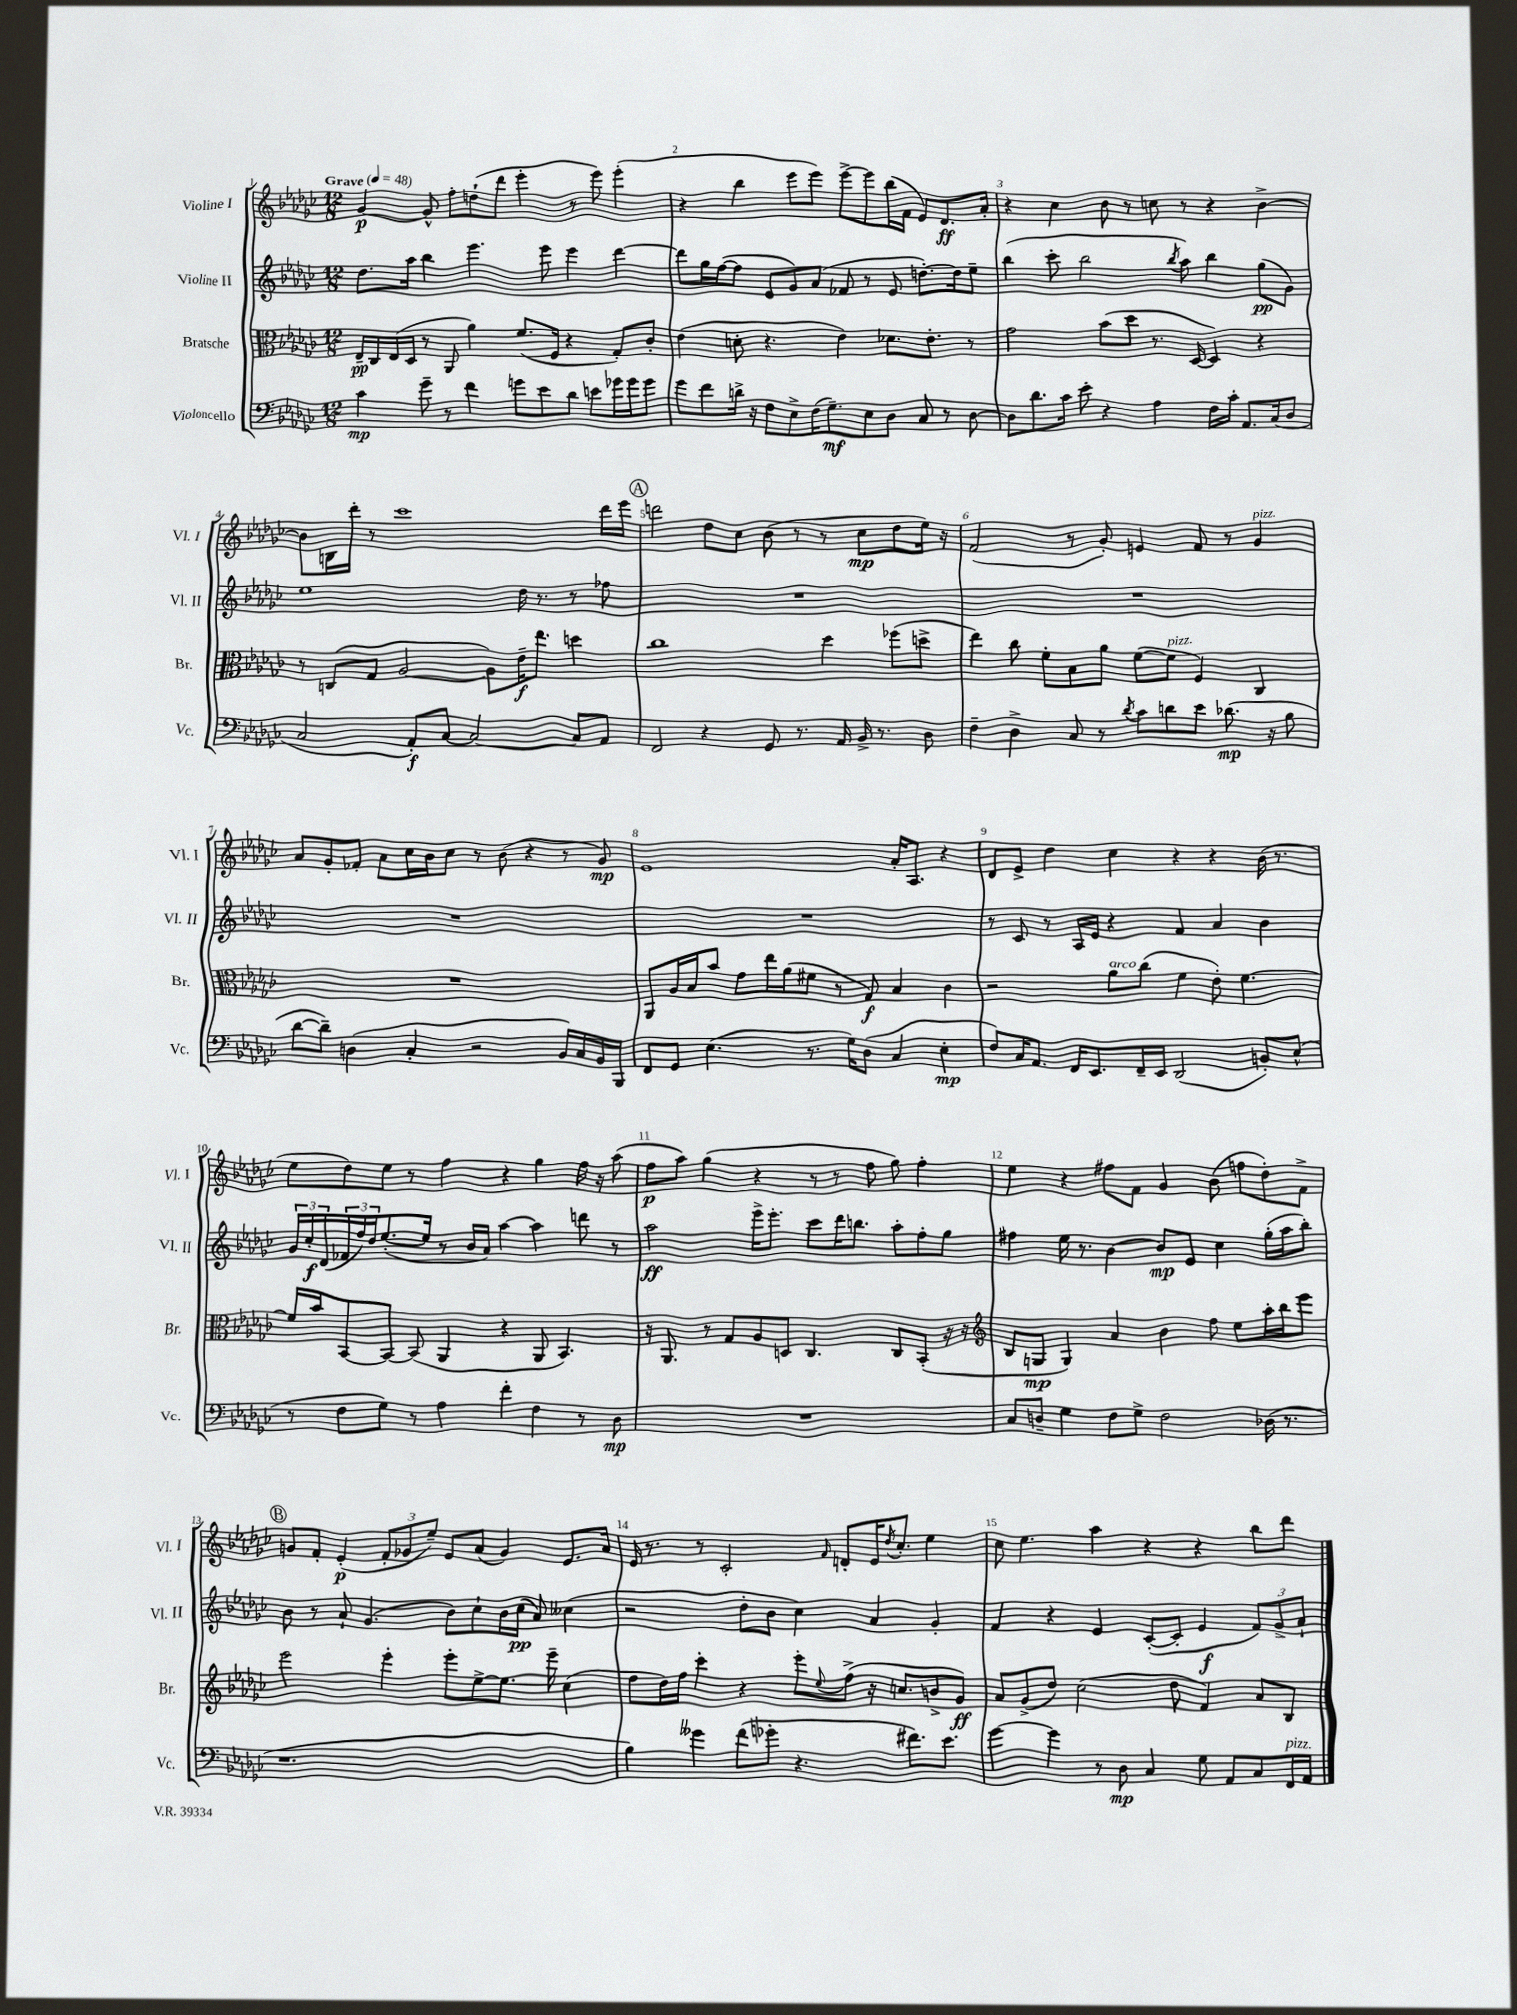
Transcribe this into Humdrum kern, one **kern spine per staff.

**kern	**dynam	**kern	**dynam	**kern	**dynam	**kern	**dynam
*part4	*part4	*part3	*part3	*part2	*part2	*part1	*part1
*staff4	*staff4	*staff3	*staff3	*staff2	*staff2	*staff1	*staff1
*I"Violoncello	*	*I"Bratsche	*	*I"Violine II	*	*I"Violine I	*
*I'Vc.	*	*I'Br.	*	*I'Vl. II	*	*I'Vl. I	*
*clefF4	*	*clefC3	*	*clefG2	*	*clefG2	*
*k[b-e-a-d-g-c-]	*	*k[b-e-a-d-g-c-]	*	*k[b-e-a-d-g-c-]	*	*k[b-e-a-d-g-c-]	*
*M12/8	*	*M12/8	*	*M12/8	*	*M12/8	*
*MM48	*	*MM48	*	*MM48	*	*MM48	*
=1	=1	=1	=1	=1	=1	=1	=1
!	!	!	!	!	!	!LO:TX:a:B:t=Grave	!
4c-\	mp	16E-~/LL	pp	8.dd-\L	.	[4g-/	p
.	.	16C-/	.	.	.	.	.
.	.	(16E-/	.	.	.	.	.
.	.	16D-/JJ	.	16aa-\Jk	.	.	.
8g-~\	.	8r	.	4bb-\	.	8g-^^/]	.
8r	.	8AA-/	.	.	.	8ff'\L	.
4f\	.	4a-\)	.	4.eee-\	.	(8ddn`\	.
.	.	.	.	.	.	8ddd-\J	.
8gn\L	.	(8.f/L	.	.	.	4eee-'\	.
8e-\	.	.	.	8eee-\	.	.	.
.	.	16F/Jk	.	.	.	.	.
8d-\J	.	4r	.	4eee-\	.	8r	.
8en\L	.	.	.	.	.	8eee-\)	.
16g-X\L	.	8G-'/L)	.	[4ddd-\	.	(4eee-'\	.
16g-\J	.	.	.	.	.	.	.
8g-\J	.	8c-'/J	.	.	.	.	.
=2	=2	=2	=2	=2	=2	=2	=2
8g-\L	.	(4e-\	.	8ddd-\L]	.	4r	.
8f\	.	.	.	16gg-\L	.	.	.
.	.	.	.	([16ff\J	.	.	.
16dn^\Jk	.	8dn'\	.	8ff\J]	.	4bb-\	.
16r	.	.	.	.	.	.	.
8F\L	.	4.r	.	8e-/L	.	.	.
8E-^\	.	.	.	8g-/)	.	8eee-\L	.
(16F\K	.	.	.	(8a-/J	.	8eee-\J)	.
8.G-~\)	mf	.	.	.	.	.	.
.	.	4e-\)	.	8f-X/	.	[8eee-^\L	.
8E-\	.	.	.	8r	.	8eee-\]	.
8D-\J	.	8.d-X\L	.	8e-/	.	(16bb-\L	.
.	.	.	.	.	.	16f\JJ	.
8C-/	.	.	.	[8.ddn'\L)	.	8e-/L)	.
.	.	8.e-'\J	.	.	.	.	.
8r	.	.	.	.	.	8.d-/	ff
.	.	.	.	16dd\k]	.	.	.
[8D-\	.	8r	.	8ee-~\J	.	.	.
.	.	.	.	.	.	16a-'/Jk	.
=3	=3	=3	=3	=3	=3	=3	=3
8D-\L]	.	2g-\	.	(4bb-\	.	4r	.
8.d-\	.	.	.	.	.	.	.
.	.	.	.	8ccc-'\	.	4cc-\	.
16c-\Jk	.	.	.	.	.	.	.
8e-'\	.	.	.	2bb-\	.	.	.
4r	.	(8b-\L	.	.	.	8b-\	.
.	.	8dd-\J	.	.	.	8r	.
4A-\	.	8.r	.	.	.	8ccn\	.
.	.	.	.	8qbb-/	.	.	.
.	.	.	.	8aa-\)	.	8r	.
.	.	[16D-/	.	.	.	.	.
16F\LL	.	4D-/])	.	4bb-\	.	4r	.
16c-'\JJ	.	.	.	.	.	.	.
8.AA-/L	.	.	.	.	.	.	.
.	.	4r	.	(8gg-\L	pp	[4b-^\	.
(16C-/k	.	.	.	.	.	.	.
8D-/J	.	.	.	8g-\J)	.	.	.
!!LO:LB:g=z
=4	=4	=4	=4	=4	=4	=4	=4
2C-/	.	8r	.	1ee-	.	8b-\L]	.
.	.	(8Cn/L	.	.	.	16Bn\L	.
.	.	.	.	.	.	16ddd-'\JJ	.
.	.	8G-/J	.	.	.	8r	.
.	.	[2A-/	.	.	.	1ccc-	.
8AA-'/L)	f	.	.	.	.	.	.
[8C-/J	.	.	.	.	.	.	.
2C-/_	.	.	.	.	.	.	.
.	.	8A-\L])	.	.	.	.	.
.	.	16e-~\K	f	16dd-\	.	.	.
.	.	8.ee-\J	.	8.r	.	.	.
8C-/L]	.	4ddn\	.	8r	.	.	.
8AA-/J	.	.	.	8ff-X\	.	16ddd-\LL	.
.	.	.	.	.	.	16eee-\JJ	.
!!LO:REH:place=s1:t=A
=5	=5	=5	=5	=5	=5	=5	=5
2FF/	.	1cc-	.	1.r	.	2dddn\	.
4r	.	.	.	.	.	8dd-\L	.
.	.	.	.	.	.	8cc-\J	.
8GG-/	.	.	.	.	.	(8b-\	.
8.r	.	.	.	.	.	8r	.
.	.	4dd-\	.	.	.	8r	.
16AA-/	.	.	.	.	.	.	.
16BB-^/	.	.	.	.	.	8cc-\L	mp
8.r	.	.	.	.	.	.	.
.	.	(8ff-X\L	.	.	.	8dd-\	.
8D-\	.	8ddn^\J	.	.	.	16ee-\Jk)	.
.	.	.	.	.	.	16r	.
=6	=6	=6	=6	=6	=6	=6	=6
4F~\	.	4ee-\)	.	1.r	.	(2f/	.
4D-^\	.	8cc-\	.	.	.	.	.
.	.	8f'\L	.	.	.	.	.
8C-/	.	8B-\	.	.	.	8r	.
8r	.	8a-\J	.	.	.	8g-'/)	.
8qd-/	.	.	.	.	.	.	.
8c-\L	.	([8f\L	.	.	.	4en/	.
!	!	!LO:TX:a:i:t=pizz.	!	!	!	!	!
8dn\	.	8f\J]	.	.	.	.	.
8e-\J	.	4F/)	.	.	.	8f/	.
(8.d-X\	mp	.	.	.	.	8r	.
!	!	!	!	!	!	!LO:TX:a:i:t=pizz.	!
.	.	4C-/	.	.	.	4g-/	.
16r	.	.	.	.	.	.	.
8B-\	.	.	.	.	.	.	.
!!LO:LB:g=z
=7	=7	=7	=7	=7	=7	=7	=7
[8d-\L	.	1.r	.	1.r	.	8a-/L	.
8d-~\J])	.	.	.	.	.	8g-'/	.
(4Dn\	.	.	.	.	.	8f-X'/J	.
.	.	.	.	.	.	8a-\L	.
4C-'/	.	.	.	.	.	16cc-\L	.
.	.	.	.	.	.	16b-\J	.
.	.	.	.	.	.	8cc-\J	.
2r	.	.	.	.	.	8r	.
.	.	.	.	.	.	(8b-\	.
.	.	.	.	.	.	4r	.
16BB-/LL)	.	.	.	.	.	8r	.
16C-/	.	.	.	.	.	.	.
16BB-/	.	.	.	.	.	8g-/)	mp
16BBB-/JJ	.	.	.	.	.	.	.
=8	=8	=8	=8	=8	=8	=8	=8
8FF/L	.	8AA-/L	.	1.r	.	1e-	.
8GG-/J	.	16A-/L	.	.	.	.	.
.	.	16B-/J	.	.	.	.	.
(4.E-\	.	8b-/J	.	.	.	.	.
.	.	8g-\L	.	.	.	.	.
.	.	16ee-\L	.	.	.	.	.
.	.	(16a-\J	.	.	.	.	.
8.r	.	8f#X\J	.	.	.	.	.
.	.	8r	.	.	.	.	.
16G-\KL)	.	.	.	.	.	.	.
(8D-\J	.	8G-/)	f	.	.	.	.
4C-/	.	4B-/	.	.	.	16a-'/KL	.
.	.	.	.	.	.	8.A-/J	.
4E-'\	mp	4c-\	.	.	.	4r	.
=9	=9	=9	=9	=9	=9	=9	=9
8F/L)	.	2r	.	8r	.	8d-/L	.
16C-/K	.	.	.	8c-/	.	8e-^/J	.
8.AA-/J	.	.	.	.	.	.	.
.	.	.	.	8r	.	4dd-\	.
16FF/KL	.	.	.	16A-/LL	.	.	.
8.EE-/	.	.	.	16e-/JJ	.	.	.
!	!	!LO:TX:a:i:t=arco	!	!	!	!	!
.	.	8a-\L	.	4r	.	4cc-\	.
16FF~/L	.	(8cc-\J	.	.	.	.	.
16EE-/JJ	.	.	.	.	.	.	.
(2DD-/	.	4f\	.	4f/	.	4r	.
.	.	8e-'\)	.	4a-/	.	4r	.
.	.	[4.f\	.	.	.	.	.
8BBn'/L)	.	.	.	4b-\	.	(16b-\	.
.	.	.	.	.	.	8.r	.
(8E-^^/J	.	.	.	.	.	.	.
!!LO:LB:g=z
=10	=10	=10	=10	=10	=10	=10	=10
8r	.	16f/LL]	.	24g-/LL	.	8ee-\L	.
.	.	.	.	24cc-'/	f	.	.
.	.	16b-/J	.	.	.	.	.
.	.	.	.	(24d-/	.	.	.
8F\L	.	[8BB-/	.	24f-X/	.	8dd-\)	.
.	.	.	.	24ff/)	.	.	.
.	.	.	.	24dd-/J	.	.	.
8G-\J)	.	8BB-/J_	.	([8.ee-'/	.	8ee-\J	.
8r	.	(8BB-/]	.	.	.	8r	.
.	.	.	.	16ee-/Jk]	.	.	.
4A-\	.	4AA-/	.	8r	.	4ff\	.
.	.	.	.	16b-/LL	.	.	.
.	.	.	.	16a-/JJ)	.	.	.
4f'\	.	4r	.	[4aa-\	.	4r	.
4F\	.	8AA-/	.	4aa-\]	.	4gg-\	.
.	.	4.BB-/)	.	.	.	.	.
8r	.	.	.	8dddn\	.	16ff\	.
.	.	.	.	.	.	16r	.
8D-\	mp	.	.	8r	.	(8aa-\	.
=11	=11	=11	=11	=11	=11	=11	=11
1.r	.	16r	.	2aa-\	ff	8ff\L	p
.	.	8.AA-/	.	.	.	.	.
.	.	.	.	.	.	8aa-\J)	.
.	.	8r	.	.	.	(4gg-\	.
.	.	8G-/L	.	.	.	.	.
.	.	8A-/	.	16eee-^\KL	.	4r	.
.	.	.	.	8.eee-'\J	.	.	.
.	.	8Dn/J	.	.	.	.	.
.	.	4.C-/	.	8ccc-\L	.	8r	.
.	.	.	.	16ddd-\K	.	8r	.
.	.	.	.	8.bbn\J	.	.	.
.	.	.	.	.	.	8ff\	.
.	.	8C-/L	.	8aa-'\L	.	8gg-\)	.
.	.	(8BB-'/J	.	8ff'\	.	4ff'\	.
.	.	16r	.	8gg-\J	.	.	.
.	.	16r	.	.	.	.	.
=12	=12	=12	=12	=12	=12	=12	=12
*	*	*clefG2	*	*	*	*	*
8C-/L	.	8B-/L	.	4ff#X\	.	4ee-\	.
8Dn~/J	.	8Gn/J	mp	.	.	.	.
4G-\	.	4G/)	.	16ee-\	.	4r	.
.	.	.	.	8.r	.	.	.
8F\L	.	4a-/	.	[4b-\	.	8ff#X\L	.
8G-^\J	.	.	.	.	.	8f\J	.
2F\	.	4b-\	.	8b-/L]	mp	4g-/	.
.	.	.	.	8e-/J	.	.	.
.	.	8ff\	.	4cc-\	.	(8b-\	.
.	.	8ee-\L	.	.	.	8ffn\L	.
(16D-X\	.	16aa-'\L	.	(16gg-'\LL	.	8dd-'\)	.
8.r	.	16bb-\J	.	16aa-\J	.	.	.
.	.	8eee-\J	.	8bb-'\J)	.	8f^\J	.
!!LO:LB:g=z
!!LO:REH:place=s1:t=B
=13	=13	=13	=13	=13	=13	=13	=13
1.r	.	2eee-\	.	8b-\	.	8gn/L	.
.	.	.	.	8r	.	8f'/J	.
.	.	.	.	8a-`/	.	(4e-'/	p
.	.	.	.	(4.g-/	.	.	.
.	.	4eee-'\	.	.	.	12f'/L	.
.	.	.	.	.	.	12g-X/	.
.	.	.	.	.	.	12ee-~/J)	.
.	.	8eee-'\L	.	8b-\L)	.	8e-/L	.
.	.	[8ee-^\	.	8cc-`\	.	(8a-/J	.
.	.	8.ee-\J]	.	16b-\L	.	4g-/)	.
.	.	.	.	(16cc-\JJ	pp	.	.
.	.	.	.	8a-/)	.	.	.
.	.	16eee-~\	.	.	.	.	.
.	.	(4cc-\	.	(4cc--X\	.	8.e-/L	.
.	.	.	.	.	.	16a-/Jk	.
=14	=14	=14	=14	=14	=14	=14	=14
4B-\)	.	8ff\L	.	2r	.	16e-/	.
.	.	.	.	.	.	8.r	.
.	.	16dd-\L)	.	.	.	.	.
.	.	16ff\JJ	.	.	.	.	.
4g--X\	.	4ccc-'\	.	.	.	8r	.
.	.	.	.	.	.	2c-'/	.
(8f\L	.	4r	.	8dd-'\L	.	.	.
8g-X'\J	.	.	.	8b-\J	.	.	.
4.r	.	8eee-'\L	.	4cc-\)	.	.	.
.	.	8qqee-/	.	.	.	16qqf/	.
.	.	(8ff^\J	.	.	.	8dn'/L	.
.	.	16r	.	4a-/	.	16e-/K	.
.	.	.	.	.	.	8qdd-/	.
.	.	8.ccn/L	.	.	.	8.cc-'/J	.
8.f#X\L)	.	.	.	.	.	.	.
.	.	8bn^/	.	4g-'/	.	4ee-\	.
8.e-\J	.	.	.	.	.	.	.
.	.	8g-/J)	ff	.	.	.	.
=15	=15	=15	=15	=15	=15	=15	=15
[4g-\	.	8a-/L	.	4f/	.	8cc-\	.
.	.	(8g-^/	.	.	.	4.ee-\	.
4g-\]	.	8dd-/J)	.	4r	.	.	.
.	.	(2cc-\	.	.	.	.	.
8r	.	.	.	4e-/	.	4aa-\	.
8D-\	mp	.	.	.	.	.	.
4C-/	.	.	.	([8c-'/L	.	4r	.
.	.	8dd-\	.	8c-'/J]	.	.	.
8G-\	.	4f/)	.	4e-/	f	4r	.
8AA-/L	.	.	.	.	.	.	.
8C-/	.	8a-/L	.	12f/L)	.	8bb-\L	.
.	.	.	.	12g-^/	.	.	.
!LO:TX:a:i:t=pizz.	!	!	!	!	!	!	!
16FF/L	.	8B-/J	.	.	.	8ddd-\J	.
.	.	.	.	12a-`/J	.	.	.
16AA-/JJ	.	.	.	.	.	.	.
==	==	==	==	==	==	==	==
*-	*-	*-	*-	*-	*-	*-	*-
